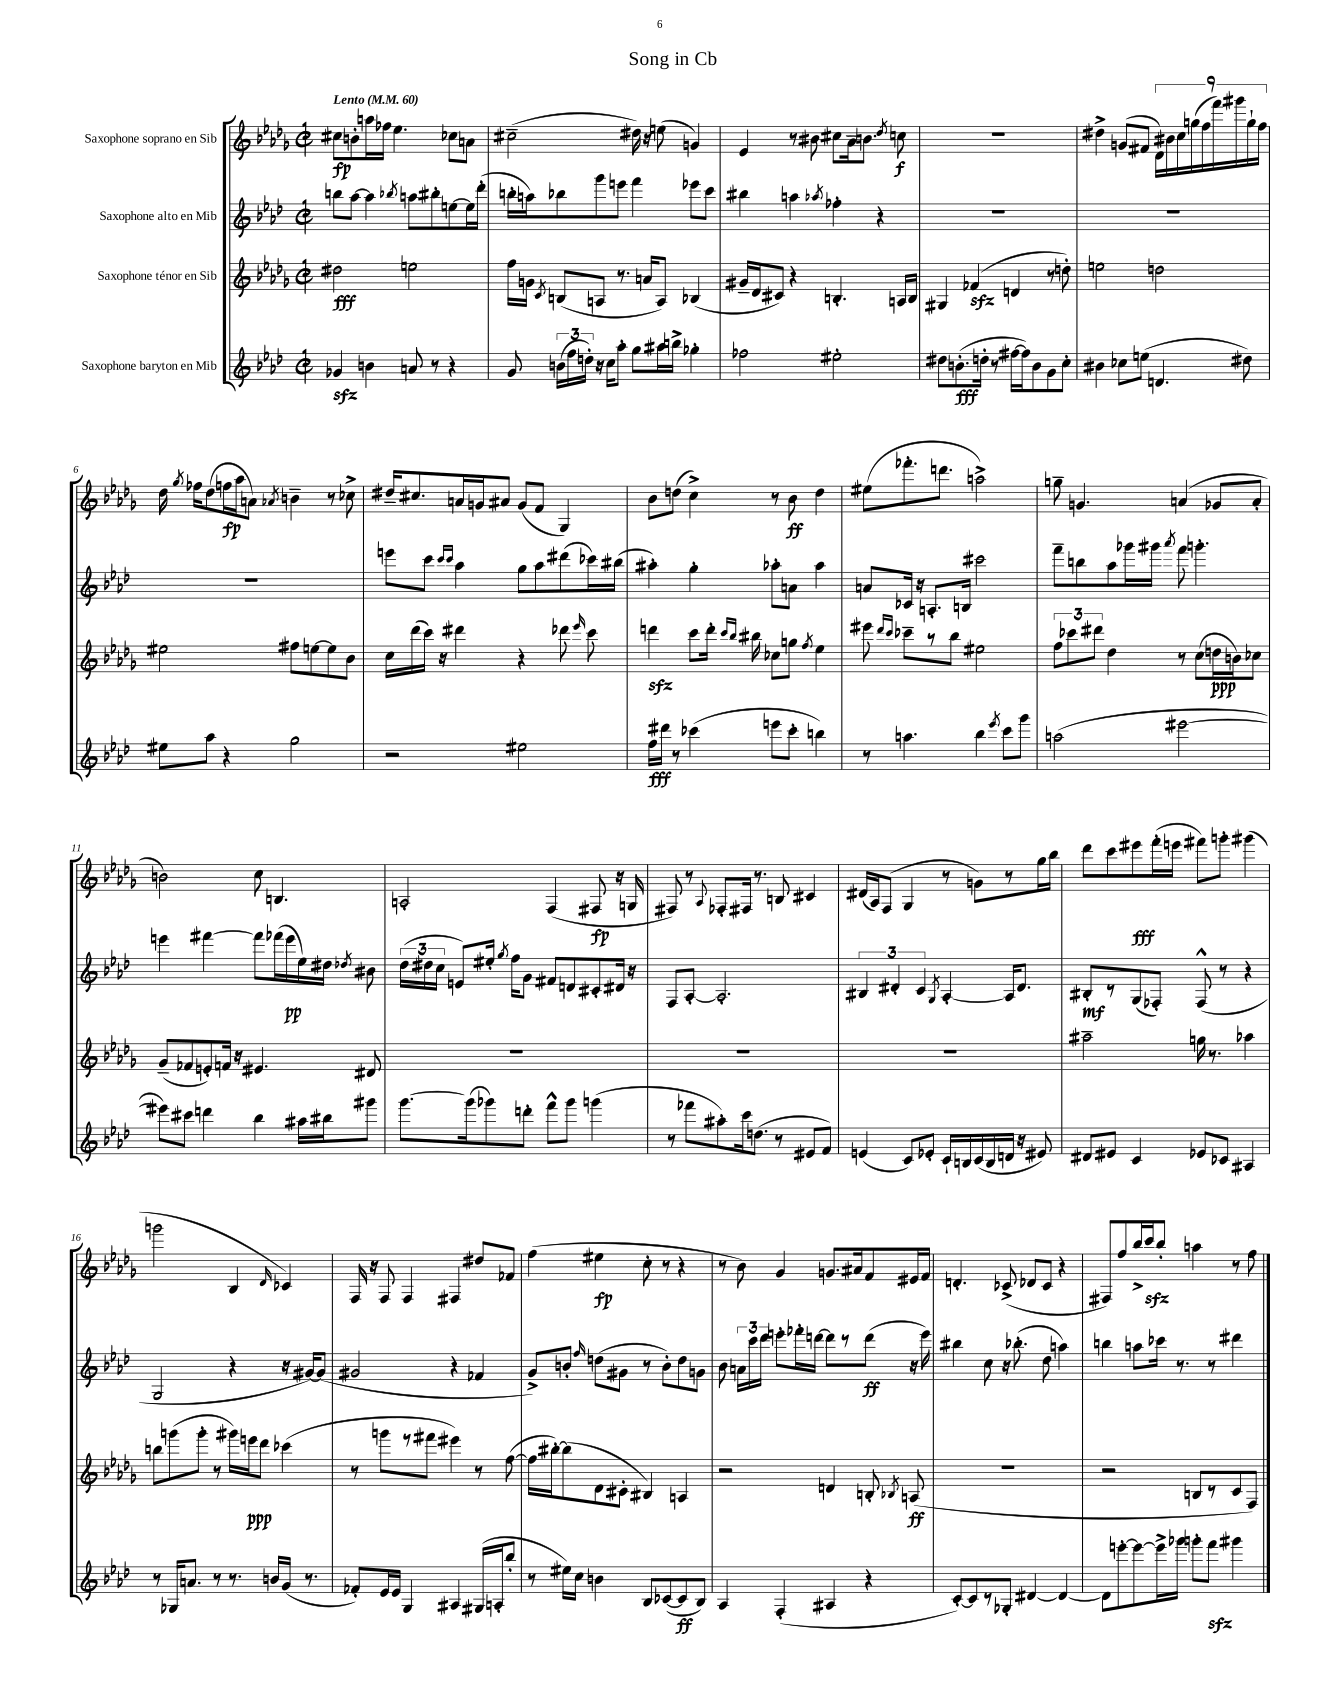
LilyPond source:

\header { title = "Song in Cb" }
<<
\new StaffGroup <<
\new Staff = "s0" \with { instrumentName = "Saxophone soprano en Sib" } {
    \clef treble \key des \major \defaultTimeSignature \time 2/2 \tempo "Lento" 4 = 60
    \autoBeamOff cis''8[\fp b'8-. a''16 fes''16] ees''4. ces''8[ a'8] |
    cis''2--( dis''16) r16 e''8( g'4) |
    ees'4 r8 bis'8 cis''8[ aes'16-- b'8.] \acciaccatura { des''8 } c''8\f |
    R1 |
    dis''4-> g'8[( fis'8] \tuplet 9/8 { des'16[) bis'16 c''16 g''16( f''16 f'''16) gis'''16 g''16-! f''16] } |
    des''16 \acciaccatura { ges''8 } fes''16[ des''8( f''16\fp aes''16 a'8]) \acciaccatura { aes'8 } b'4-- r8 ces''8-> |
    dis''16[-- cis''8. a'16 g'16 ais'8] g'8[( f'8] ges4) |
    bes'8[ d''8]( c''4->) r8 bes'8\ff d''4 |
    eis''8[( fes'''8.-. d'''8.] a''2->) |
    g''8-- g'4. a'4( ges'8[ a'8]-. |
    b'2) c''8 b4. |
    a2-. f4( fis8\fp r16 g16 |
    fis8) r8 \appoggiatura { aes8 } fes8[-. fis16] r8. b8 cis'4 |
    dis'16[( aes16) f8]( ges4 r8 g'8[) r8 ges''16 bes''16] |
    des'''8[ c'''8 eis'''8\fff f'''16-.( e'''16] fis'''8[) g'''8]-. gis'''4( |
    g'''2 bes4 \grace { des'16 } ces'4) |
    f16 r16 f8 f4 fis4 dis''8[ fes'8] |
    f''4( eis''4\fp c''8-. r8 r4 |
    r8 bes'8) ges'4 g'8.[ ais'16 f'8 eis'16 f'16] |
    d'4.-. ces'8->( des'8[ ces'8] r4 |
    fis8[) f''8 bes''16-> c'''16\sfz bes''8]-. a''4 r8 f''8 \bar "|." |
}
\new Staff = "s1" \with { instrumentName = "Saxophone alto en Mib" } {
    \clef treble \key aes \major \defaultTimeSignature \time 2/2
    \autoBeamOff b''8[ aes''8]~ aes''4 \acciaccatura { bes''8 } a''8[ bis''8-. e''8~ e''16 des'''16]-.( |
    b''16[-. a''16) bes''8 g'''8 e'''8] f'''4 ees'''8[ c'''8] |
    bis''4 a''4 \acciaccatura { aes''8 } fes''4-. r4 |
    R1 |
    R1 |
    R1 |
    e'''8[ c'''8] \grace { c'''16[ c'''16] } aes''4 g''8[ aes''8 dis'''8( ces'''16) bis''16]( |
    ais''4-.) g''4-. aes''8[-. a'8] aes''4 |
    a'8[ ces'16] r16 a8.[-. b16] cis'''2 |
    f'''8[-- b''8 aes''8 ges'''16 gis'''16] \acciaccatura { aes'''8 } f'''8 g'''4.-. |
    e'''4 fis'''4~ fis'''8[ fes'''16( e'''16\pp ees''16) dis''16] \acciaccatura { des''8 } bis'8 |
    \tuplet 3/2 { des''16[( dis''16 c''16] } e'8[) eis''16]-. \acciaccatura { g''8 } f''16[ g'8] fis'8[ d'8 cis'8-. dis'16] r16 |
    f8[ aes8]~-. aes2.-. |
    \tuplet 3/2 { bis4 dis'4-. c'4 } \acciaccatura { g8 } aes4~-. aes16[ dis'8.] |
    bis8[-.\mf r8 g8( fes8]-.) fes8-^( r8 r4 |
    g2 r4 r16 gis'16[~) gis'8]( |
    gis'2 r4 fes'4 |
    g'8[->) b'8]-. \grace { f''16 } d''8[( gis'8] r8 b'8[-.) d''8 g'8] |
    bes'8 \tuplet 3/2 { a'16[ c'''16 des'''16] } e'''8[-. fes'''16-. d'''16]~ d'''8[ r8 d'''8]\ff( r16 e'''16) |
    bis''4 c''8 r16 bes''8.-.( des''8 a''4) |
    b''4 a''8[ ces'''16] r8. r8 dis'''4 \bar "|." |
}
\new Staff = "s2" \with { instrumentName = "Saxophone ténor en Sib" } {
    \clef treble \key des \major \defaultTimeSignature \time 2/2
    \autoBeamOff dis''2\fff e''2 |
    f''16[ g'16] \acciaccatura { c'8 } b8[( a8] r8. a'16[ a8]) bes4( |
    gis'16[-- des'16 cis'8]) r4 b4.-. a16[ b16] |
    gis4 fes'4\sfz( d'4 r8 d''8-.) |
    e''2 d''2 |
    eis''2 fis''8[ e''8~ e''8 bes'8] |
    c''16[ des'''16( c'''16]) r16 dis'''4 r4 des'''8 \grace { ees'''16 } c'''8 |
    d'''4\sfz c'''8[ d'''16]-. \grace { c'''16[ bes''16] } bis''16 ces''8[ g''8] \acciaccatura { f''8 } ees''4 |
    eis'''8 \grace { des'''16[ c'''16] } ces'''8[-- r8 bes''8] eis''2 |
    \tuplet 3/2 { f''8[ ces'''8 dis'''8] } des''4 r8 c''8[( d''16\ppp b'16) ces''8] |
    ges'8[--( fes'8 e'8-.) f'16] r16 eis'4. dis'8 |
    R1 |
    R1 |
    R1 |
    ais''2-- g''16 r8. aes''4 |
    b''8[ g'''8( g'''8]-. r8 gis'''16[) e'''16\ppp des'''8] ces'''4( |
    r8 g'''8[ r8 fis'''8] eis'''4) r8 f''8~( |
    f''16[ bis''16~-.) bis''8( des'8 cis'8]-. bis4) a4 |
    r2 d'4 b8-. \acciaccatura { bes8 } a8\ff( |
    R1 |
    r2 b8[ r8 c'8 f8]) \bar "|." |
}
\new Staff = "s3" \with { instrumentName = "Saxophone baryton en Mib" } {
    \clef treble \key aes \major \defaultTimeSignature \time 2/2
    \autoBeamOff ges'4\sfz b'4 a'8 r8 r4 |
    g'8 \tuplet 3/2 { b'16[( f''16 d''16]-.) } r16 c''16[ aes''8]-. g''8[ ais''16 b''16]-> ges''4-. |
    fes''2 eis''2-. |
    dis''8[ b'8.-.\fff( d''16]-. r8 fis''16[~ fis''16) b'8 g'8 c''8]-. |
    bis'4 ces''8[ e''8]( d'4. dis''8) |
    eis''8[ aes''8] r4 g''2 |
    r2 eis''2 |
    f''16[\fff dis'''16] r8 ces'''4( e'''8[ ces'''8]-. b''4) |
    r8 a''4. bes''4 \acciaccatura { ees'''8 } c'''8[ g'''8] |
    a''2( eis'''2~ |
    eis'''8[) cis'''8] d'''4 bes''4 ais''16[ bis''16 gis'''8] |
    g'''8.[~ g'''16( ges'''8) d'''8]-. f'''8[-^ ges'''8] g'''4( |
    r8 fes'''8[ ais''8-.) c'''16 d''8.]( r8 eis'8[ f'8]) |
    e'4( c'8[) ees'8]-. c'16[-! b16 c'16( b16 d'16] r16 eis'8) |
    dis'8[ eis'8] c'4 ees'8[ ces'8] ais4 |
    r8 ges16[ a'8.] r8 r8. b'16[ g'16]( r8. |
    fes'8[-.) ees'16 ees'16] g4 ais4 gis16[( a16-. bes''8]-. |
    r8 eis''16[) c''16] b'4 bes8[ ces'8~( ces'8\ff bes8]) |
    aes4 f4-.( ais4 r4 |
    c'8[~-.) c'8 r8 ges8]-. dis'4~ dis'4~ |
    dis'8[ e'''8~-. e'''8~ e'''16-> ges'''16] g'''8[-. f'''8]\sfz gis'''4 \bar "|." |
}
>>
>>
